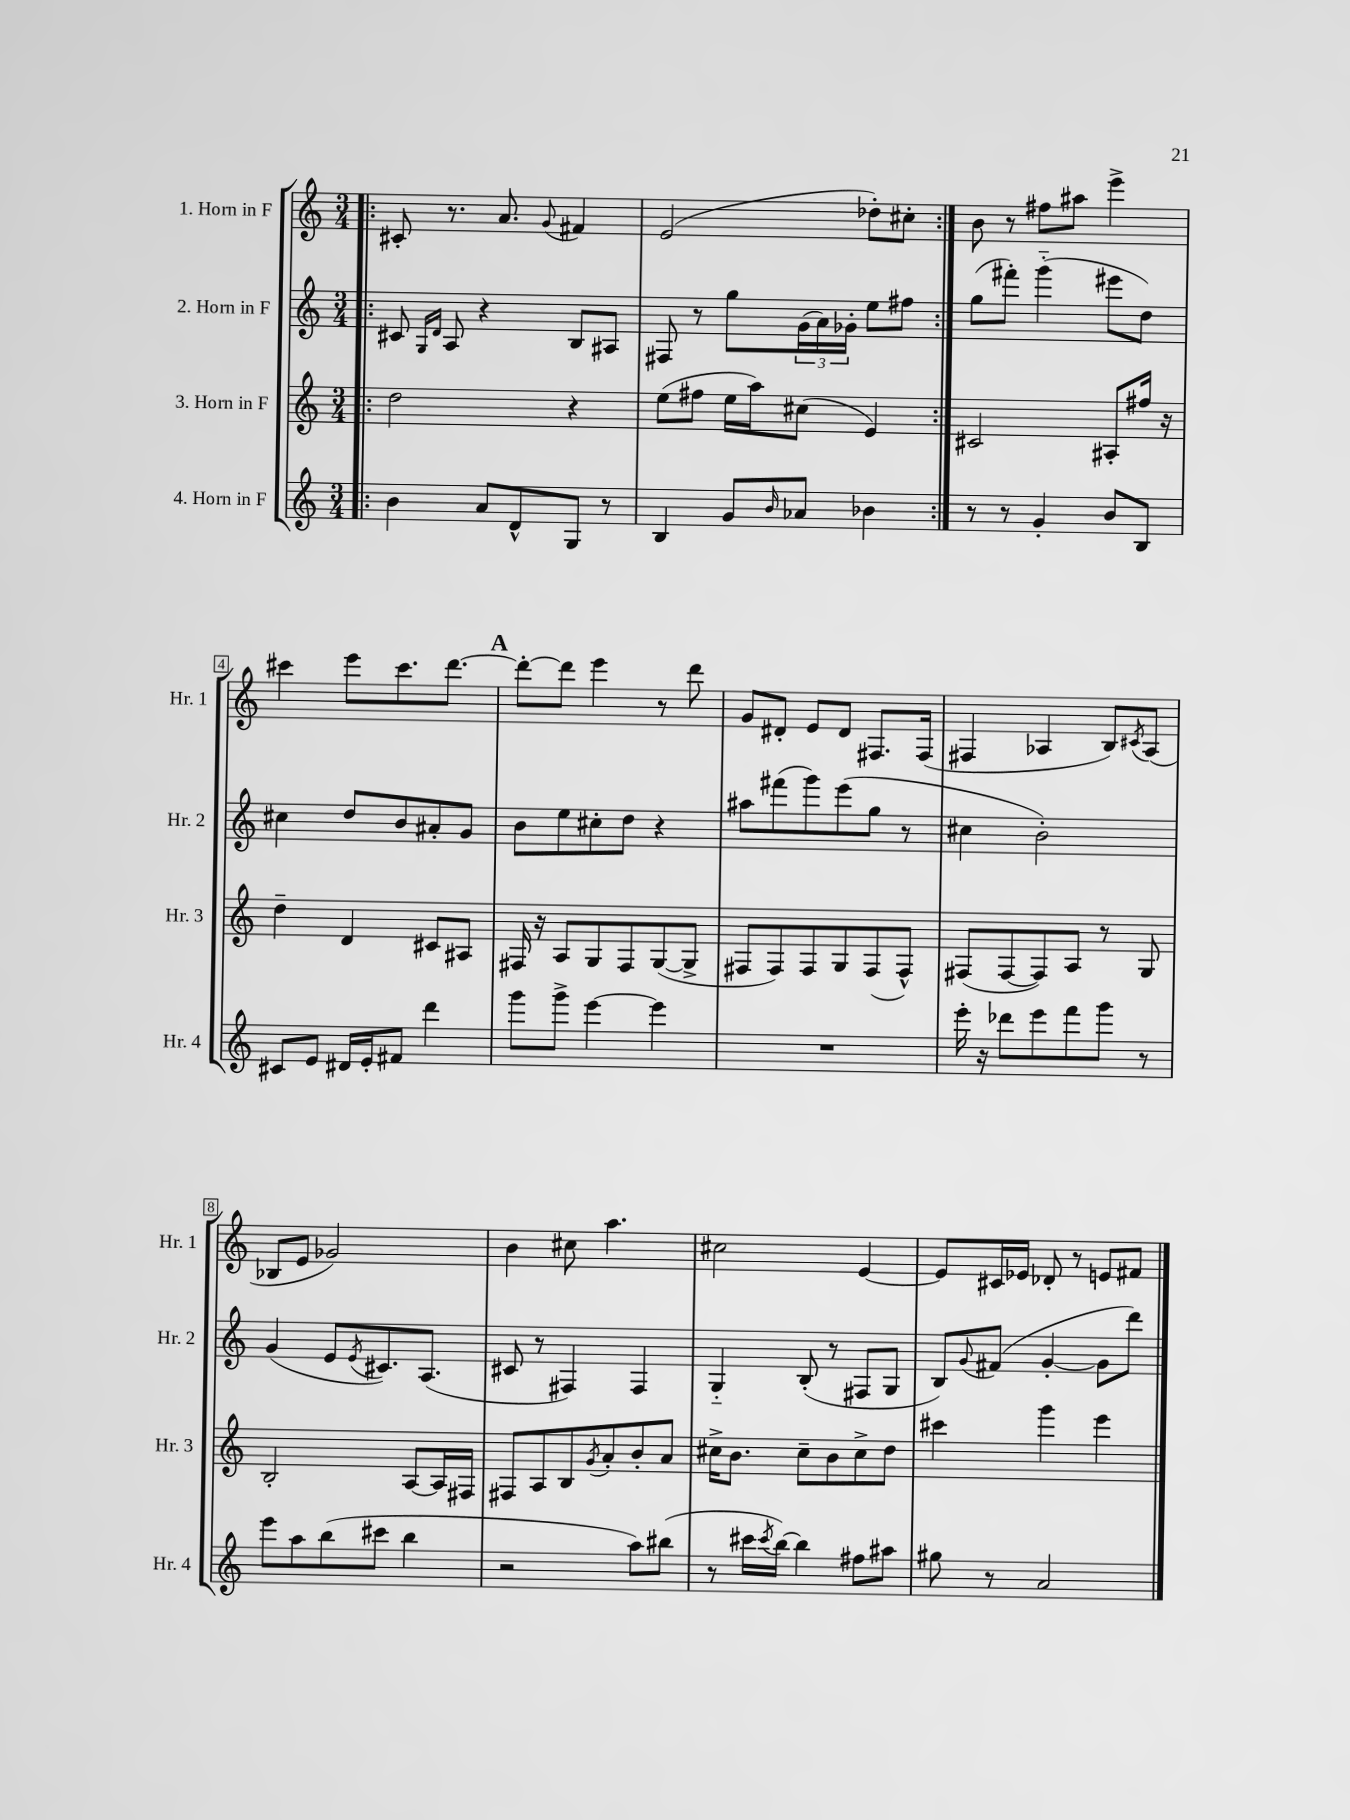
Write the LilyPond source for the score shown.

<<
\new StaffGroup <<
\new Staff = "s0" \with { instrumentName = "1. Horn in F" shortInstrumentName = "Hr. 1" } {
    \clef treble \key c \major \numericTimeSignature \time 3/4
    \repeat volta 2 { \bar ".|:" cis'8-. r8. a'8. \appoggiatura { g'8 } fis'4 |
    e'2( des''8-.) cis''8-. | }
    b'8 r8 fis''8 ais''8 e'''4-> |
    cis'''4 e'''8 cis'''8. d'''8.~ |
    \mark \markup { \bold "A" } d'''8~-. d'''8 e'''4 r8 d'''8 |
    g'8 dis'8-. e'8 dis'8 fis8. fis16( |
    fis4 aes4 b8) \acciaccatura { cis'8 } aes8( |
    bes8 e'8 ges'2) |
    b'4 cis''8 a''4. |
    cis''2 e'4~ |
    e'8 cis'16 ees'16 des'8-. r8 e'8 fis'8 \bar "|." |
}
\new Staff = "s1" \with { instrumentName = "2. Horn in F" shortInstrumentName = "Hr. 2" } {
    \clef treble \key c \major \numericTimeSignature \time 3/4
    \repeat volta 2 { \bar ".|:" cis'8 \grace { g16 d'16 } a8 r4 b8 ais8 |
    fis8 r8 g''8 \tuplet 3/2 { g'16( a'16) ges'16-. } e''8 fis''8 | }
    g''8( fis'''8-.) g'''4-_( eis'''8 d''8) |
    cis''4 d''8 b'8 ais'8-. g'8 |
    \mark \markup { \bold "A" } b'8 e''8 cis''8-. d''8 r4 |
    ais''8 fis'''8( g'''8) e'''8( g''8 r8 |
    cis''4 b'2-.) |
    g'4( e'8 \acciaccatura { e'8 } cis'8.) a8.( |
    cis'8 r8 fis4) fis4 |
    g4-_ b8-.( r8 fis8 g8 |
    b8) \appoggiatura { g'8 } fis'8( g'4~-. g'8 d'''8) \bar "|." |
}
\new Staff = "s2" \with { instrumentName = "3. Horn in F" shortInstrumentName = "Hr. 3" } {
    \clef treble \key c \major \numericTimeSignature \time 3/4
    \repeat volta 2 { \bar ".|:" d''2 r4 |
    e''8( fis''8 e''16 a''16) cis''8( e'4) | }
    cis'2 ais8-. fis''16 r16 |
    d''4-- d'4 cis'8 ais8 |
    \mark \markup { \bold "A" } fis16 r16 a8 g8 fis8 g8~( g8-> |
    fis8 fis8) fis8 g8 fis8( fis8-^) |
    fis8( fis8~ fis8) a8 r8 g8 |
    b2-. a8~ a16 fis16 |
    fis8 a8 b8 \acciaccatura { g'8 } a'8-. b'8-. a'8 |
    cis''16-> b'8. cis''8-- b'8 cis''8-> d''8 |
    cis'''4 g'''4 e'''4 \bar "|." |
}
\new Staff = "s3" \with { instrumentName = "4. Horn in F" shortInstrumentName = "Hr. 4" } {
    \clef treble \key c \major \numericTimeSignature \time 3/4
    \repeat volta 2 { \bar ".|:" b'4 a'8 d'8-^ g8 r8 |
    b4 g'8 \grace { b'16 } aes'8 bes'4 | }
    r8 r8 g'4-. b'8 b8 |
    cis'8 e'8 dis'16 e'16-. fis'8 d'''4 |
    \mark \markup { \bold "A" } g'''8 g'''8-> e'''4~ e'''4 |
    R2. |
    e'''16-. r16 des'''8 e'''8 f'''8 g'''8 r8 |
    e'''8 a''8 b''8( cis'''8 b''4 |
    r2 a''8) bis''8( |
    r8 cis'''16 \acciaccatura { cis'''8 } b''16~) b''4 fis''8 ais''8 |
    gis''8 r8 a'2 \bar "|." |
}
>>
>>
\layout { \context { \Score \override BarNumber.stencil = #(make-stencil-boxer 0.1 0.3 ly:text-interface::print) } }
